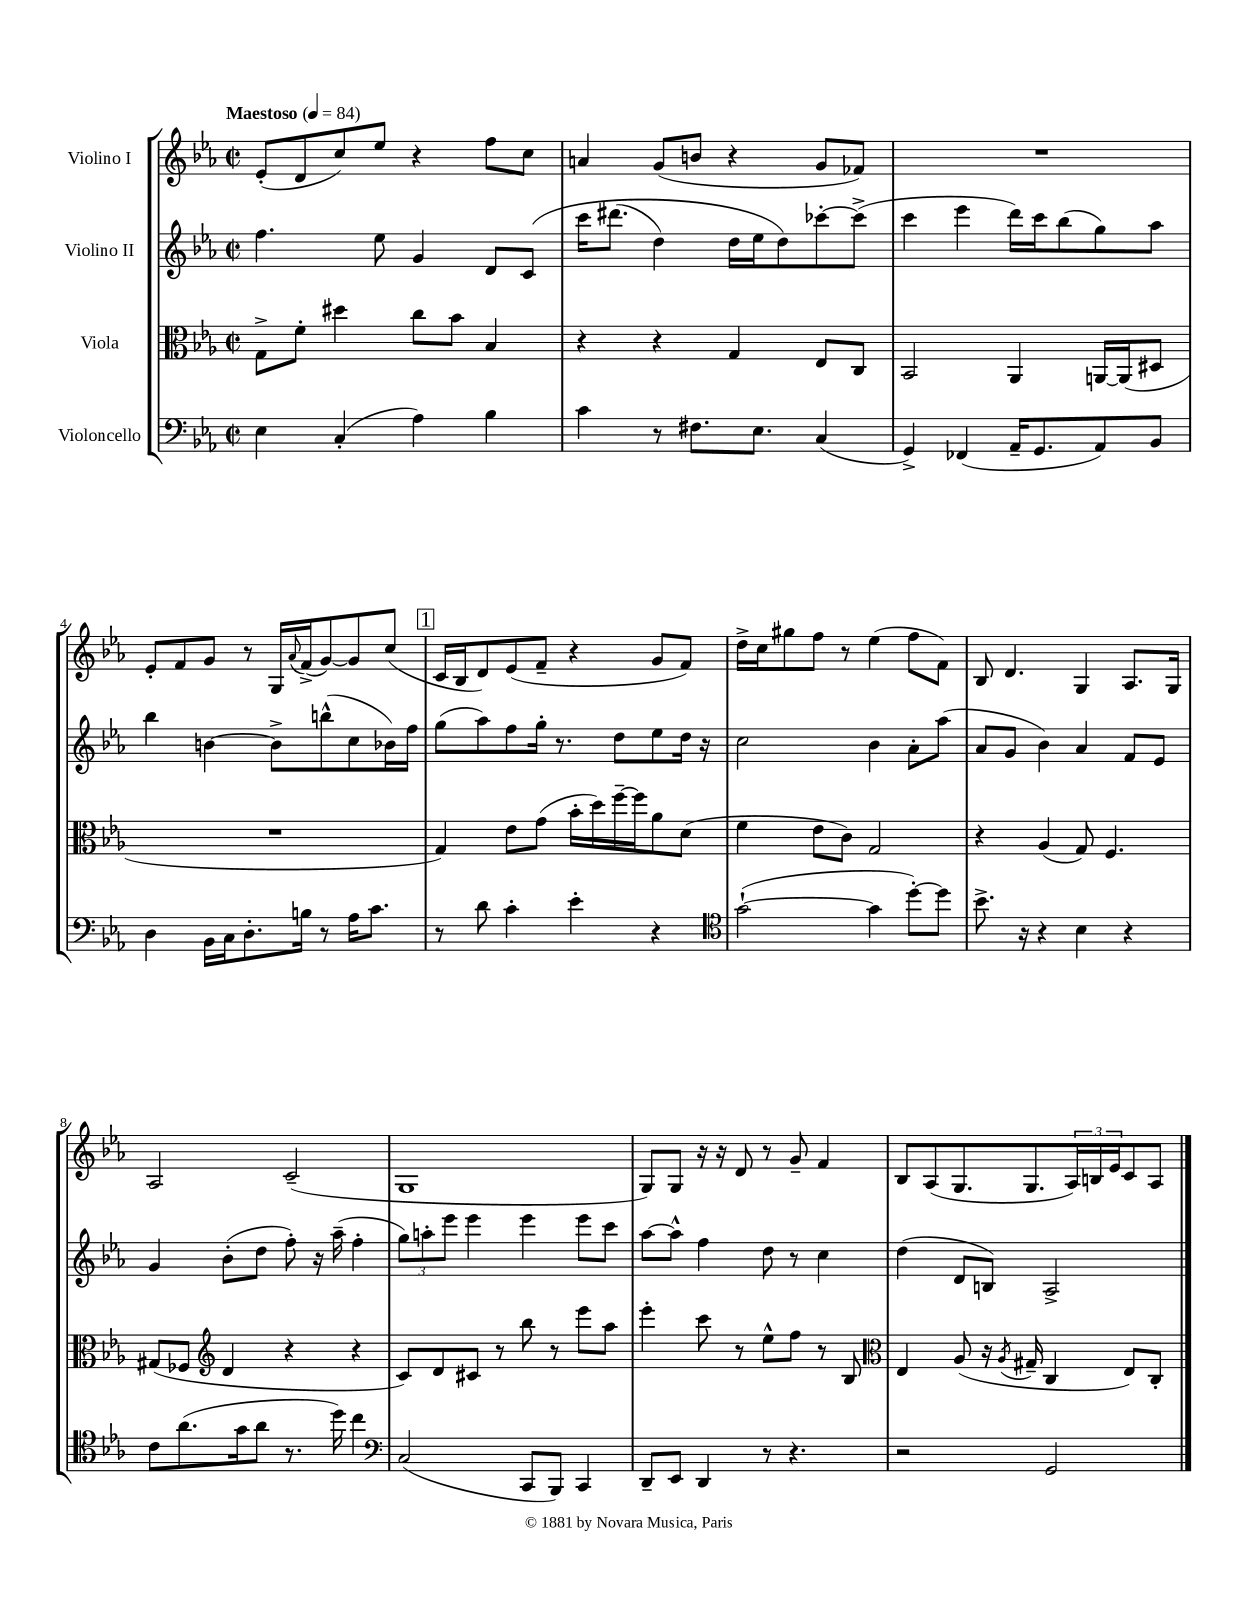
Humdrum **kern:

**kern	**kern	**kern	**kern
*staff4	*staff3	*staff2	*staff1
*clefF4	*clefC3	*clefG2	*clefG2
*k[b-e-a-]	*k[b-e-a-]	*k[b-e-a-]	*k[b-e-a-]
*M2/2	*M2/2	*M2/2	*M2/2
*met(c|)	*met(c|)	*met(c|)	*met(c|)
*MM84	*MM84	*MM84	*MM84
4E-	8G^	4.ff	(8e-'
.	8f'	.	8d
(4C'	4dd#	.	8cc)
.	.	8ee-	8ee-
4A-)	8cc	4g	4r
.	8b-	.	.
4B-	4B-	8d	8ff
.	.	&(8c	8cc
=	=	=	=
4c	4r	16ccc	4a
.	.	(8.ddd#	.
8r	4r	4dd)	(8g
8.F#	.	.	8b
.	4G	16dd	4r
8.E-	.	16ee-	.
.	.	8dd&)	.
(4C	8E-	[8ccc-'	8g
.	8C	(8ccc-^]	8f-)
=	=	=	=
4GG^)	2BB-	4ccc	1r
(4FF-	.	4eee-	.
16AA-~	4AA-	16ddd)	.
8.GG	.	16ccc	.
.	.	(8bb-	.
8AA-)	[16AA	8gg)	.
.	(16AA]	.	.
8BB-	8D#	8aa-	.
=	=	=	=
4D	1r	4bb-	8e-'
.	.	.	8f
16BB-	.	[4b	8g
16C	.	.	.
8.D'	.	.	8r
.	.	8b^]	16G
.	.	.	8qqa-
16B	.	.	(16f^
8r	.	(8bb^^	[8g)
16A-	.	8cc	8g]
8.c	.	.	.
.	.	16b-)	(8cc
.	.	16ff	.
=	=	=	=
8r	4G)	(8gg	16c
.	.	.	16B-
8d	.	8aa-)	8d)
4c'	8e-	8ff	(8e-
.	(8g	16gg'	8f~
.	.	8.r	.
4e-'	16b-'	.	4r
.	16dd)	.	.
.	[16ff~	8dd	.
.	16ff]	.	.
4r	8a-	8ee-	8g
.	(8d	16dd	8f)
.	.	16r	.
=	=	=	=
*clefC4	*	*	*
([2g`	4f	2cc	16dd^
.	.	.	16cc
.	.	.	8gg#
.	8e-	.	8ff
.	8c)	.	8r
4g]	2G	4b-	(4ee-
[8dd')	.	8a-'	8ff
8dd]	.	(8aa-	8f)
=	=	=	=
8.b-^	4r	8a-	8B-
.	.	8g	4.d
16r	.	.	.
4r	(4A-	4b-)	.
4B-	8G)	4a-	4G
.	4.F	.	.
4r	.	8f	8.A-
.	.	8e-	.
.	.	.	16G
=	=	=	=
8c	(8G#	4g	2A-
(8.a-	8F-	.	.
*	*clefG2	*	*
.	4d	(8b-'	.
16g	.	.	.
8a-	.	8dd	.
8.r	4r	8ff')	(2c~
.	.	16r	.
16dd)	.	(16aa-~	.
4cc	4r	4ff'	.
=	=	=	=
*clefF4	*	*	*
(2C	8c)	12gg)	1G
.	.	12aa'	.
.	8d	.	.
.	.	12eee-	.
.	8c#	4eee-	.
.	8r	.	.
8CC	8bb-	4eee-	.
8BBB-)	8r	.	.
4CC	8eee-	8eee-	.
.	8aa-	8ccc	.
=	=	=	=
8DD~	4eee-'	[8aa-	8G)
8EE-	.	8aa-^^]	8G
4DD	8ccc	4ff	16r
.	.	.	16r
.	8r	.	8d
8r	8ee-^^	8dd	8r
4.r	8ff	8r	8g~
.	8r	4cc	4f
.	8B-	.	.
=	=	=	=
*	*clefC3	*	*
2r	4E-	(4dd	8B-
.	.	.	(8A-
.	(8A-	8d	8.G
.	16r	8B)	.
.	8qA-	.	.
.	16G#~	.	8.G
2GG	4C	2A-^	.
.	.	.	24A-)
.	.	.	24B
.	.	.	24e-
.	8E-)	.	8c
.	8C'	.	8A-
==	==	==	==
*-	*-	*-	*-
